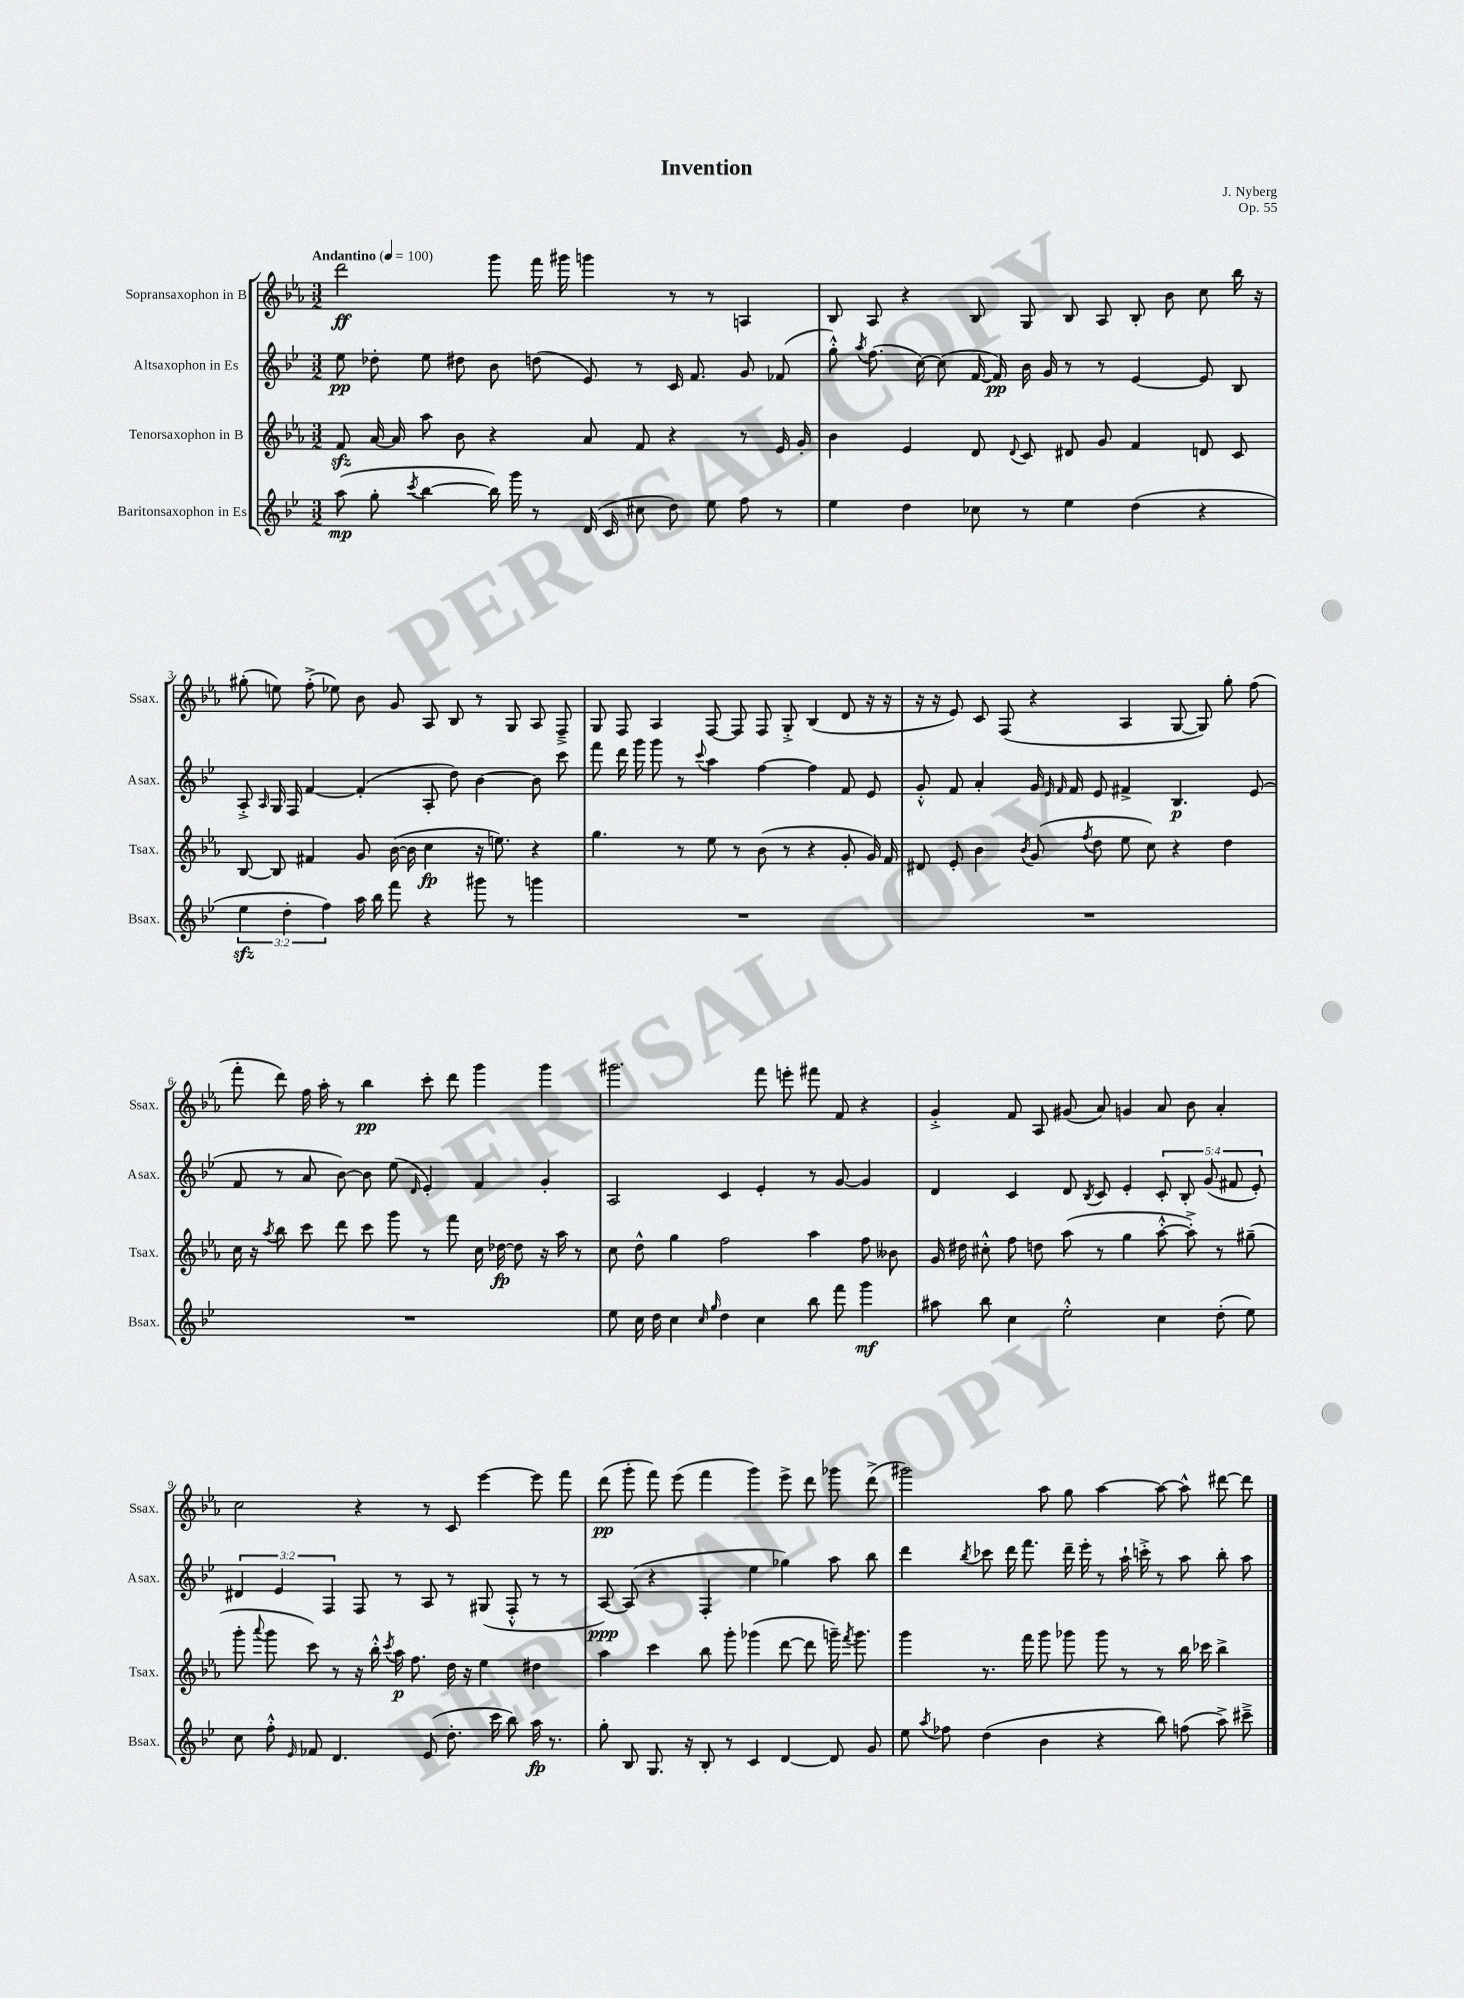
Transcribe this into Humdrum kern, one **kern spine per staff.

**kern	**kern	**kern	**kern
*staff4	*staff3	*staff2	*staff1
*clefG2	*clefG2	*clefG2	*clefG2
*k[b-e-]	*k[b-e-a-]	*k[b-e-]	*k[b-e-a-]
*M3/2	*M3/2	*M3/2	*M3/2
*MM100	*MM100	*MM100	*MM100
(8aa\	8f/	8ee-\	2ddd\
8gg'\	[16a-/	8dd-'\	.
.	16a-/]	.	.
8qccc/	.	.	.
[4bb-\	8aa-\	8ee-\	.
.	8b-\	8dd#\	.
16bb-\])	4r	8b-\	8ggg\
16ggg\	.	.	.
8r	.	(8dd\	16fff\
.	.	.	16ggg#\
(16d/	8a-/	8e-/)	4ggg\
16c/	.	.	.
8cc#\	8f/	8r	.
8dd\)	4r	16c/	8r
.	.	8.f/	.
8ee-\	.	.	8r
8ff\	8r	8g/	4A/
8r	16e-/	(8f-/	.
.	16g'/	.	.
=	=	=	=
4ee-\	4b-\	8gg'^^\)	8B-/
.	.	8qaa/	.
.	.	(8.ff\	8A-/
4dd\	4e-/	.	4r
.	.	[16cc\)	.
.	.	(8cc\]	.
8cc-\	8d/	[16f/	8B-/
.	.	16f/])	.
.	8qqd/	.	.
8r	8c/	16b-\	8G/
.	.	16g/	.
4ee-\	8d#/	8r	8B-/
.	8g/	8r	8A-/
(4dd\	4f/	[4e-/	8B-'/
.	.	.	8b-\
4r	8d/	8e-/]	8cc\
.	8c/	8B-/	16bb-\
.	.	.	16r
=	=	=	=
6ee-\	[8B-/	8A'^/	(8gg#'\
.	.	16qqA/	.
.	8B-/]	16G/	8ee\)
6dd'\	.	.	.
.	.	16F/	.
.	4f#/	[4f/	(8ff'^\
6ff\)	.	.	.
.	.	.	8ee-\)
16aa\	8g/	(4f'/]	8b-\
16bb-\	.	.	.
8fff\	([16b-\	.	8g/
.	16b-\]	.	.
4r	4cc\	8A'/	8A-/
.	.	8dd\)	8B-/
8ggg#\	16r	[4b-\	8r
.	8.ee\)	.	.
8r	.	.	8G/
4ggg\	4r	8b-\]	8A-/
.	.	8ccc\	8F~^/
=	=	=	=
1.r	4.gg\	8fff\	8G/
.	.	16ddd\	8F/
.	.	16ggg\	.
.	.	8ggg\	4A-/
.	8r	8r	.
.	.	8qqccc/	.
.	8ee-\	4aa\	[8F/
.	8r	.	8F/]
.	(8b-\	[4ff\	8F/
.	8r	.	8G'^/
.	4r	4ff\]	(4B-/
.	8g'/	8f/	8d/
.	16g/)	8e-/	16r
.	16f/	.	16r
=	=	=	=
1.r	8d#/	8g'^^/	16r
.	.	.	16r
.	8e-'/	8f/	8e-/)
.	4b-\	4a'/	8c/
.	.	.	(8F/
.	8qb-/	.	.
.	(8g/	16g/	4r
.	.	16qqe-/	.
.	.	16qqf/	.
.	.	16f/	.
.	8qff/	.	.
.	8dd\	8e-/	.
.	8ee-\	4f#^/	4A-/
.	8cc\)	.	.
.	4r	4.B-/	[8G/
.	.	.	8G/])
.	4dd\	.	8gg'\
.	.	(8e-/	(8ff\
=	=	=	=
1.r	16cc\	8f/	8fff'\
.	16r	.	.
.	8qaa-/	.	.
.	8bb-\	8r	8ddd\)
.	8ccc\	8a/	16ff\
.	.	.	16aa-'\
.	8ddd\	[8b-\)	8r
.	8ccc\	8b-\]	4bb-\
.	8ggg\	(8ee-\	.
.	.	16qqd/	.
.	8r	4e-'/)	8ccc'\
.	8fff\	.	8ddd\
.	16cc\	4f/	4ggg\
.	[16dd-\	.	.
.	8dd-\]	.	.
.	16r	4g'/	4ggg\
.	16aa-\	.	.
.	8r	.	.
=	=	=	=
8ee-\	8cc\	2A/	2.ggg#\
16cc\	8dd^^\	.	.
16dd\	.	.	.
4cc\	4gg\	.	.
16qqcc/	.	.	.
16qqgg/	.	.	.
4dd\	2ff\	4c/	.
4cc\	.	4e-'/	8fff\
.	.	.	8eee'\
8bb-\	4aa-\	8r	8fff#\
8fff\	.	[8g/	8f/
4ggg\	8ff\	4g/]	4r
.	8b--\	.	.
=	=	=	=
8aa#\	16g/	4d/	4g'^/
.	16dd#\	.	.
8bb-\	8cc#'^^\	.	.
4cc\	8ff\	4c/	8f/
.	8dd\	.	8A-/
2ee-'^^\	(8aa-\	8d/	(8g#/
.	.	8qB-/	.
.	8r	8c/	8a-/)
.	4gg\	4e-'/	4g/
4cc\	[8aa-'^^\	10c'/	8a-/
.	.	10B-'/	.
.	8aa-'^\])	.	8b-\
.	.	(10g/	.
(8dd'\	8r	.	4a-'/
.	.	10f#/	.
8ee-\)	(8gg#~\	.	.
.	.	10e-'/)	.
=	=	=	=
8cc\	8ggg'\	6d#/	2cc\
.	8qqaaa-/	.	.
8ff'^^\	8ggg\	.	.
.	.	6e-/	.
16qqe-/	.	.	.
8f-/	8ccc\)	.	.
.	.	6F/	.
4.d/	8r	.	.
.	16r	8F/	4r
.	16bb-'^^\	.	.
.	8qccc/	.	.
.	16aa-\	8r	.
.	8.ff\	.	.
(8e-/	.	8A/	8r
8.dd'\	16dd\	8r	8c/
.	16r	.	.
.	4ee-\	(8G#/	[4eee-\
16ccc\	.	.	.
8bb-\)	.	8F'^^/	.
16aa\	4dd#\	8r	8eee-\]
8.r	.	.	.
.	.	8r	8fff\
=	=	=	=
8gg'\	4aa-\	[8A/)	(8ddd\
8B-/	.	(8A/]	8ggg'\
8.G/	4ccc\	4r	8fff\)
.	.	.	(8eee-\
16r	.	.	.
8B-'/	8bb-\	4F'/	4fff\
8r	8ggg'\	.	.
4c/	(4ggg-\	4ee-\	4ggg\)
[4d/	[8ddd\	4gg-\)	8eee-^\
.	8ddd\]	.	8ddd\
8d/]	16ggg~\)	8aa\	8ggg-\
.	8qfff/	.	.
.	8.ggg\	.	.
8g/	.	8bb-\	(8ddd^\
=	=	=	=
8ee-\	4ggg\	4ddd\	2ggg#\)
8qaa/	.	.	.
8ff-\	.	.	.
.	.	8qbb-/	.
(4dd\	8.r	8ccc-\	.
.	.	16ddd\	.
.	16fff\	8.fff\	.
4b-\	8ggg\	.	8aa-\
.	8ggg-\	16ddd~\	8gg\
.	.	16eee-'\	.
4r	8ggg-\	8r	[4aa-\
.	8r	16aa`\	.
.	.	16ccc'^\	.
8bb-\)	8r	8r	8aa-\_
(8ff\	16bb-\	8aa\	8aa-^^\]
.	16ccc-\	.	.
8aa^\)	4bb-^\	8bb-'\	[8ddd#\
8ccc#~^\	.	8aa\	8ddd#\]
==	==	==	==
*-	*-	*-	*-
